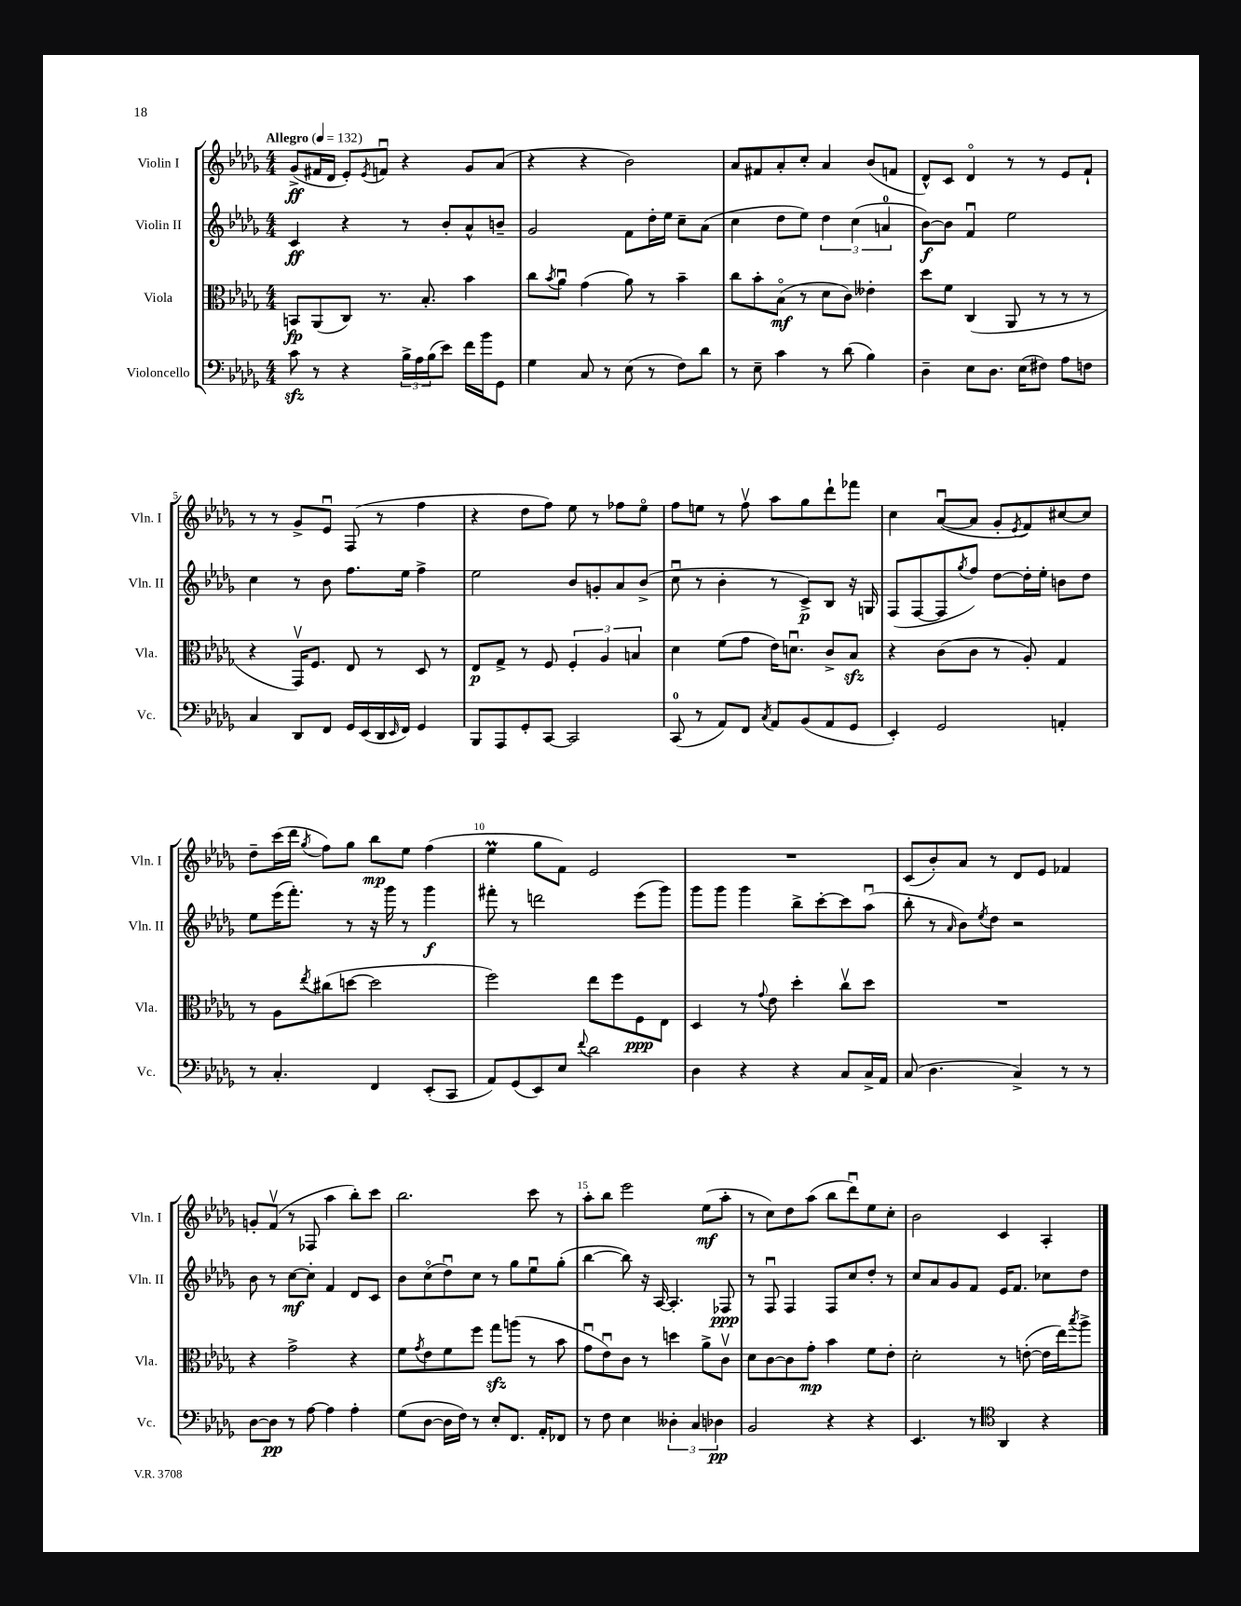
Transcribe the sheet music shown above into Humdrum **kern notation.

**kern	**dynam	**kern	**dynam	**kern	**dynam	**kern	**dynam
*part4	*part4	*part3	*part3	*part2	*part2	*part1	*part1
*staff4	*staff4	*staff3	*staff3	*staff2	*staff2	*staff1	*staff1
*I"Violoncello	*	*I"Viola	*	*I"Violin II	*	*I"Violin I	*
*I'Vc.	*	*I'Vla.	*	*I'Vln. II	*	*I'Vln. I	*
*clefF4	*	*clefC3	*	*clefG2	*	*clefG2	*
*k[b-e-a-d-g-]	*	*k[b-e-a-d-g-]	*	*k[b-e-a-d-g-]	*	*k[b-e-a-d-g-]	*
*M4/4	*	*M4/4	*	*M4/4	*	*M4/4	*
*MM132	*	*MM132	*	*MM132	*	*MM132	*
=1	=1	=1	=1	=1	=1	=1	=1
!	!	!	!	!	!	!LO:TX:a:B:t=Allegro	!
8czz\	.	8BBn/L	fp	4c/	ff	(8g-^/L	ff
8r	.	(8AA-/	.	.	.	16f#X/L	.
.	.	.	.	.	.	16d-/JJ	.
4r	.	8C/J)	.	4r	.	8e-'/L)	.
.	.	.	.	.	.	8qe-/	.
.	.	8.r	.	.	.	8fnu/J	.
24B-^\LL	.	.	.	8r	.	4r	.
24A-\	.	.	.	.	.	.	.
.	.	8.B-'/	.	.	.	.	.
(24B-\J	.	.	.	.	.	.	.
8e-\J)	.	.	.	8b-'/L	.	.	.
16f\LL	.	4b-\	.	8a-^^/	.	8g-/L	.
16b-\J	.	.	.	.	.	.	.
8GG-\J	.	.	.	8bn~/J	.	(8a-/J	.
=2	=2	=2	=2	=2	=2	=2	=2
4G-\	.	8cc\L	.	2g-/	.	4r	.
.	.	8qb-/	.	.	.	.	.
.	.	8a-u\J	.	.	.	.	.
8C/	.	(4g-\	.	.	.	4r	.
8r	.	.	.	.	.	.	.
(8E-\	.	8a-\)	.	8f\L	.	2b-\)	.
8r	.	8r	.	16dd-'\L	.	.	.
.	.	.	.	16ee-\JJ	.	.	.
8F\L)	.	4b-~\	.	8cc~\L	.	.	.
8d-\J	.	.	.	(8a-\J	.	.	.
=3	=3	=3	=3	=3	=3	=3	=3
8r	.	8cc\L	.	4cc\	.	8a-/L	.
8E-~\	.	8b-'\	.	.	.	8f#X/	.
4c\	.	(8B-\J	mf	8dd-\L	.	8a-'/	.
.	.	8r	.	8ee-\J)	.	8cc'/J	.
8r	.	8d-\L	.	6dd-\	.	4a-/	.
(8d-\	.	8c\J)	.	.	.	.	.
.	.	.	.	(6cc\	.	.	.
4B-\)	.	4e--X'\	.	.	.	(8b-/L	.
.	.	.	.	6an/	.	.	.
.	.	.	.	.	.	8fn/J	.
=4	=4	=4	=4	=4	=4	=4	=4
4D-~\	.	8dd-\L	.	[8b-\L)	f	8d-^^/L)	.
.	.	8f\J	.	8b-\J]	.	8c/J	.
8E-\L	.	(4C/	.	4fu/	.	4d-/	.
8.D-\J	.	.	.	.	.	.	.
.	.	8AA-/	.	2ee-\	.	8r	.
(16E-\KL	.	.	.	.	.	.	.
8F#X\J)	.	8r	.	.	.	8r	.
8A-\L	.	8r	.	.	.	8e-/L	.
8Fn\J	.	8r	.	.	.	8f`/J	.
!!LO:LB:g=z
=5	=5	=5	=5	=5	=5	=5	=5
4C/	.	4r	.	4cc\	.	8r	.
.	.	.	.	.	.	8r	.
8DD-/L	.	16GG-v/KL)	.	8r	.	8g-^/L	.
.	.	8.F/J	.	.	.	.	.
8FF/J	.	.	.	8b-\	.	8e-u/J	.
16GG-/LL	.	8E-/	.	8.ff\L	.	(8F/	.
(16EE-/	.	.	.	.	.	.	.
16DD-/	.	8r	.	.	.	8r	.
16qqEE-/	.	.	.	.	.	.	.
16FF/JJ)	.	.	.	16ee-\Jk	.	.	.
4GG-/	.	8D-/	.	4ff^\	.	4ff\	.
.	.	8r	.	.	.	.	.
=6	=6	=6	=6	=6	=6	=6	=6
8BBB-/L	.	8E-/L	p	2ee-\	.	4r	.
8AAA-/	.	8G-^/J	.	.	.	.	.
8GG-'/	.	8r	.	.	.	8dd-\L	.
[8CC/J	.	8F/	.	.	.	8ff\J)	.
2CC/]	.	6F'/	.	8b-/L	.	8ee-\	.
.	.	.	.	8gn'/	.	8r	.
.	.	6A-/	.	.	.	.	.
.	.	.	.	8a-/	.	8ff-X\L	.
.	.	6Bn/	.	.	.	.	.
.	.	.	.	(8b-^/J	.	8ee-\J	.
=7	=7	=7	=7	=7	=7	=7	=7
(8CC/	.	4d-\	.	8ccu\	.	8ff\L	.
8r	.	.	.	8r	.	8een\J	.
8AA-/L)	.	(8f\L	.	4b-'\	.	8r	.
8FF/J	.	8g-\J	.	.	.	8ffv\	.
8qC/	.	.	.	.	.	.	.
8AA-/L	.	16e-\KL)	.	8r	.	8aa-\L	.
.	.	8.dnu\J	.	.	.	.	.
(8BB-/	.	.	.	8c^/L)	p	8gg-\	.
8AA-/	.	8c^/L	.	8B-/J	.	8ddd-`\	.
8GG-/J	.	8B-zz/J	.	16r	.	8fff-X\J	.
.	.	.	.	16Gn/	.	.	.
=8	=8	=8	=8	=8	=8	=8	=8
4EE-'/)	.	4r	.	(8F/L	.	4cc\	.
.	.	.	.	[8F/	.	.	.
2GG-/	.	(8c\L	.	8F/]	.	([8a-u/L	.
.	.	.	.	8qgg-/	.	.	.
.	.	8c\J	.	8ff/J)	.	8a-/J]	.
.	.	8r	.	[8dd-\L	.	8g-'/L	.
.	.	.	.	.	.	8qe-/	.
.	.	8A-'/)	.	16dd-'\L]	.	8f/)	.
.	.	.	.	16ee-'\JJ	.	.	.
4AAn'/	.	4G-/	.	8bn\L	.	[8cc#X/	.
.	.	.	.	8dd-\J	.	8cc#/J]	.
!!LO:LB:g=z
=9	=9	=9	=9	=9	=9	=9	=9
8r	.	8r	.	8ee-\L	.	8dd-~\L	.
4.C'/	.	8A-\L	.	(16eee-\K	.	(16ccc\L	.
.	.	.	.	8.fff'\J)	.	16ddd-\JJ	.
.	.	8qee-/	.	.	.	8qgg-/	.
.	.	(8cc#X\	.	.	.	8ff\L)	.
.	.	[8ddn\J	.	8r	.	8gg-\J	.
4FF/	.	2dd\]	.	16r	.	8bb-\L	mp
.	.	.	.	16ggg-\	.	.	.
.	.	.	.	8r	.	8ee-\J	.
(8EE-'/L	.	.	.	4ggg-\	f	(4ff\	.
8CC/J	.	.	.	.	.	.	.
=10	=10	=10	=10	=10	=10	=10	=10
8AA-/L)	.	2ff\)	.	8fff#X'\	.	4ee-M\	.
(8GG-/	.	.	.	8r	.	.	.
8EE-/)	.	.	.	2dddn\	.	8gg-\L	.
8E-/J	.	.	.	.	.	8f\J)	.
8qqf/	.	.	.	.	.	.	.
2d-\	.	8ee-\L	.	.	.	2e-/	.
.	.	8ff\	.	.	.	.	.
.	.	8F\	ppp	(8eee-\L	.	.	.
.	.	8E-\J	.	8ggg-\J)	.	.	.
=11	=11	=11	=11	=11	=11	=11	=11
4D-\	.	4D-/	.	8ggg-\L	.	1r	.
.	.	.	.	8ggg-\J	.	.	.
4r	.	8r	.	4ggg-\	.	.	.
.	.	8qqg-/	.	.	.	.	.
.	.	8e-\	.	.	.	.	.
4r	.	4dd-'\	.	8bb-^\L	.	.	.
.	.	.	.	[8ccc'\	.	.	.
8C/L	.	8ccv\L	.	8ccc\]	.	.	.
16C^/L	.	8dd-\J	.	(8aa-u\J	.	.	.
16AA-/JJ	.	.	.	.	.	.	.
=12	=12	=12	=12	=12	=12	=12	=12
(8C/	.	1r	.	8bb-'\	.	(8c/L	.
4.D-\	.	.	.	8r	.	8b-'/)	.
.	.	.	.	16qqa-/	.	.	.
.	.	.	.	8b-\L)	.	8a-/J	.
.	.	.	.	8qee-/	.	.	.
.	.	.	.	8dd-\J	.	8r	.
4C^/)	.	.	.	2r	.	8d-/L	.
.	.	.	.	.	.	8e-/J	.
8r	.	.	.	.	.	4f-X/	.
8r	.	.	.	.	.	.	.
!!LO:LB:g=z
=13	=13	=13	=13	=13	=13	=13	=13
[8D-\L	.	4r	.	8b-\	.	8gn'/L	.
8D-\J]	pp	.	.	8r	.	(8fv/J	.
8r	.	2g-^\	.	[8cc\L	mf	8r	.
[8A-\	.	.	.	8cc'\J]	.	8F-X/	.
4A-\]	.	.	.	4f/	.	4aa-\	.
4A-'\	.	4r	.	8d-/L	.	8bb-'\L)	.
.	.	.	.	8c/J	.	8ccc\J	.
=14	=14	=14	=14	=14	=14	=14	=14
(8G-\L	.	8f\L	.	8b-\L	.	2.bb-\	.
.	.	8qg-/	.	.	.	.	.
[8D-\J	.	8e-\	.	(8cc\	.	.	.
16D-\LL]	.	8f\	.	8dd-u\)	.	.	.
16F\JJ)	.	.	.	.	.	.	.
8r	.	8ff\J	.	8cc\J	.	.	.
8E-'/L	.	8gg-zz\L	.	8r	.	.	.
8.FF/J	.	(8aan\J	.	8gg-\L	.	.	.
.	.	8r	.	8ee-u\	.	8ccc\	.
16AA-'/KL	.	.	.	.	.	.	.
8FF-X/J	.	8b-\	.	(8gg-'\J	.	8r	.
=15	=15	=15	=15	=15	=15	=15	=15
8r	.	8g-u\L	.	[4bb-\	.	8aa-'\L	.
8F\	.	8e-u\)	.	.	.	8bb-\J	.
4E-\	.	8c\J	.	8bb-\])	.	2eee-\	.
.	.	8r	.	16r	.	.	.
.	.	.	.	[16A-/	.	.	.
6D--X'\	.	4ddn\	.	4.A-'/]	.	.	.
6C/	.	.	.	.	.	.	.
.	.	8a-^\L	.	.	.	(8ee-\L	mf
6D-X\	pp	.	.	.	.	.	.
.	.	8cv\J	.	8F-X/	ppp	8aa-'\J	.
=16	=16	=16	=16	=16	=16	=16	=16
2BB-/	.	8d-\L	.	8r	.	8r	.
.	.	[8c\	.	8Fu/	.	8cc\L)	.
.	.	8c\]	.	4F/	.	8dd-\	.
.	.	8g-'\J	mp	.	.	(8aa-\J	.
4r	.	4b-\	.	8F/L	.	8bb-\L	.
.	.	.	.	8cc/	.	8ddd-u\)	.
4r	.	8f\L	.	8dd-'/J	.	8ee-\	.
.	.	8e-'\J	.	8r	.	8cc'\J	.
=17	=17	=17	=17	=17	=17	=17	=17
4.EE-/	.	2d-'\	.	8cc/L	.	2b-\	.
.	.	.	.	8a-/	.	.	.
.	.	.	.	8g-/	.	.	.
8r	.	.	.	8f/J	.	.	.
*clefC4	*	*	*	*	*	*	*
4AA-/	.	8r	.	16e-/KL	.	4c/	.
.	.	.	.	8.f/J	.	.	.
.	.	([8en'\	.	.	.	.	.
4r	.	16e\LL]	.	8cc-X\L	.	4A-'/	.
.	.	16ee-\J)	.	.	.	.	.
.	.	8qbb-/	.	.	.	.	.
.	.	8aa-^\J	.	8dd-\J	.	.	.
==	==	==	==	==	==	==	==
*-	*-	*-	*-	*-	*-	*-	*-
